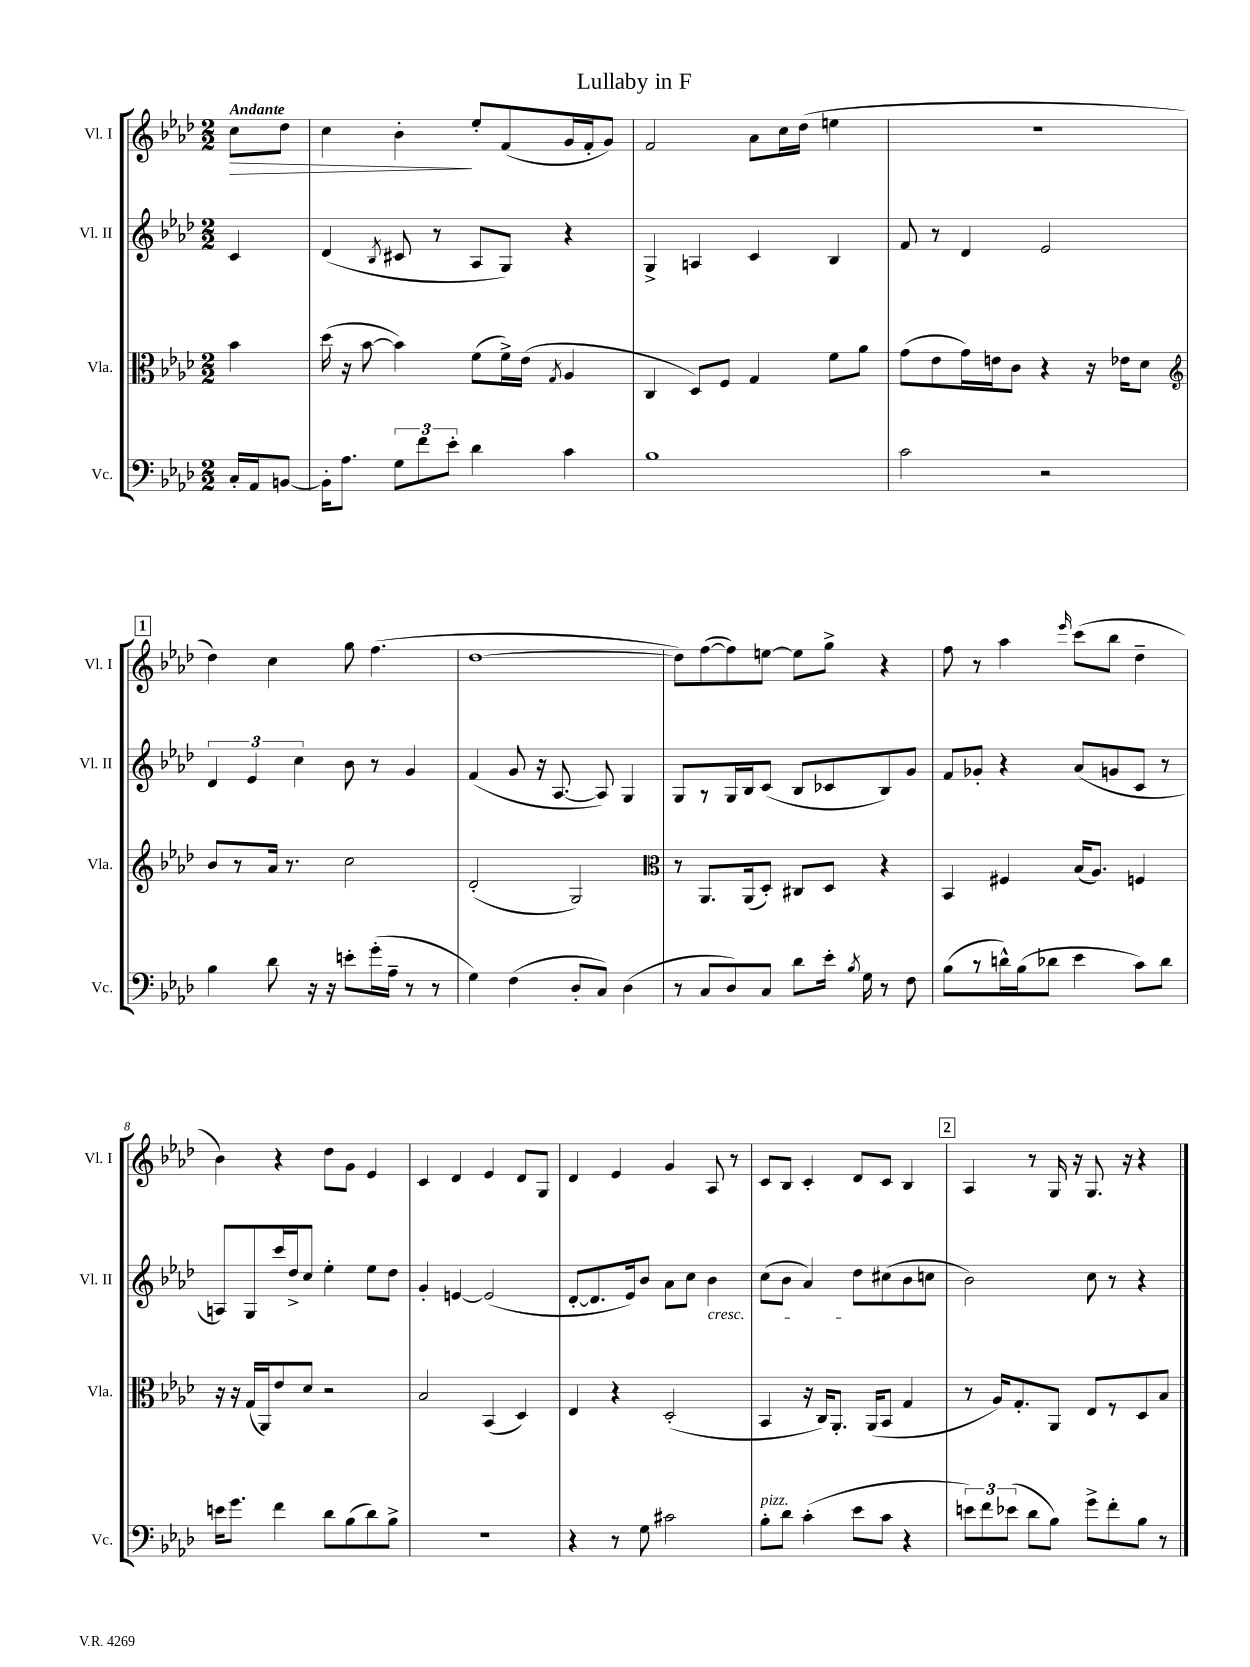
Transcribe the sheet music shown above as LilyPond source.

\header { title = "Lullaby in F" }
<<
\new StaffGroup <<
\new Staff = "s0" \with { instrumentName = "Vl. I" shortInstrumentName = "Vl. I" } {
    \clef treble \key aes \major \numericTimeSignature \time 2/2 \partial 4 \tempo "Andante"
    \autoBeamOff c''8[\> des''8] |
    c''4 bes'4-.\! ees''8[-. f'8( g'16 f'16-. g'8]) |
    f'2 aes'8[ c''16 des''16]( e''4 |
    r1 |
    \mark \markup { \box "1" } des''4) c''4 g''8 f''4.( |
    des''1~ |
    des''8[) f''8~( f''8) e''8]~ e''8[ g''8]-> r4 |
    f''8 r8 aes''4 \grace { ees'''16 } c'''8[( bes''8] des''4-- |
    bes'4) r4 des''8[ g'8] ees'4 |
    c'4 des'4 ees'4 des'8[ g8] |
    des'4 ees'4 g'4 aes8 r8 |
    c'8[ bes8] c'4-. des'8[ c'8] bes4 |
    \mark \markup { \box "2" } aes4 r8 g16 r16 g8. r16 r4 \bar "|." |
}
\new Staff = "s1" \with { instrumentName = "Vl. II" shortInstrumentName = "Vl. II" } {
    \clef treble \key aes \major \numericTimeSignature \time 2/2 \partial 4
    \autoBeamOff c'4 |
    des'4( \acciaccatura { bes8 } cis'8 r8 aes8[ g8]) r4 |
    g4-> a4 c'4 bes4 |
    f'8 r8 des'4 ees'2 |
    \mark \markup { \box "1" } \tuplet 3/2 { des'4 ees'4 c''4 } bes'8 r8 g'4 |
    f'4( g'8 r16 aes8.~ aes8) g4 |
    g8[ r8 g16 bes16 c'8]( bes8[ ces'8 bes8) g'8] |
    f'8[ ges'8]-. r4 aes'8[( g'8 c'8] r8 |
    a8[) g8 c'''16 des''16-> c''8] ees''4-. ees''8[ des''8] |
    g'4-. e'4~ e'2( |
    des'8[~-. des'8. ees'16) bes'8] aes'8[ c''8] bes'4\cresc |
    c''8[( bes'8] aes'4) des''8[\! cis''8( bes'8 c''8] |
    \mark \markup { \box "2" } bes'2) c''8 r8 r4 \bar "|." |
}
\new Staff = "s2" \with { instrumentName = "Vla." shortInstrumentName = "Vla." } {
    \clef alto \key aes \major \numericTimeSignature \time 2/2 \partial 4
    \autoBeamOff bes'4 |
    des''16( r16 bes'8~ bes'4) f'8[( f'16->) ees'16]( \acciaccatura { g8 } aes4 |
    c4 des8[) f8] g4 f'8[ aes'8] |
    g'8[( ees'8 g'16) e'16 c'8] r4 r16 ees'16[ des'8] |
    \mark \markup { \box "1" } \clef treble bes'8[ r8 aes'16] r8. c''2 |
    des'2-.( g2) |
    \clef alto r8 aes,8.[ aes,16( des8]-.) cis8[ des8] r4 |
    bes,4 fis4 bes16[( aes8.]) f4 |
    r16 r16 g16[( aes,16) ees'8 des'8] r2 |
    bes2 bes,4( des4) |
    ees4 r4 des2-.( |
    bes,4 r16 c16[) aes,8.]-. aes,16[( bes,8] g4 |
    \mark \markup { \box "2" } r8 aes16[) g8.-. aes,8] ees8[ r8 des8 bes8] \bar "|." |
}
\new Staff = "s3" \with { instrumentName = "Vc." shortInstrumentName = "Vc." } {
    \clef bass \key aes \major \numericTimeSignature \time 2/2 \partial 4
    \autoBeamOff c16[-. aes,16 b,8]~ |
    b,16[-. aes8.] \tuplet 3/2 { g8[ f'8 ees'8]-. } des'4 c'4 |
    bes1 |
    c'2 r2 |
    \mark \markup { \box "1" } bes4 des'8 r16 r16 e'8[-. g'16-.( aes16]-- r8 r8 |
    g4) f4( des8[-. c8]) des4( |
    r8 c8[ des8) c8] des'8[ ees'16]-. \acciaccatura { bes8 } g16 r8 f8 |
    bes8[( r8 d'16-^) bes16( des'8] ees'4 c'8[) des'8] |
    e'16[ g'8.] f'4 des'8[ bes8( des'8) bes8]-> |
    R1 |
    r4 r8 g8 cis'2 |
    bes8[-.^\markup { \italic "pizz." } des'8] c'4-.( ees'8[ c'8] r4 |
    \mark \markup { \box "2" } \tuplet 3/2 { e'8[) f'8 ees'8]( } des'8[ bes8]) g'8[-> f'8-. bes8] r8 \bar "|." |
}
>>
>>
